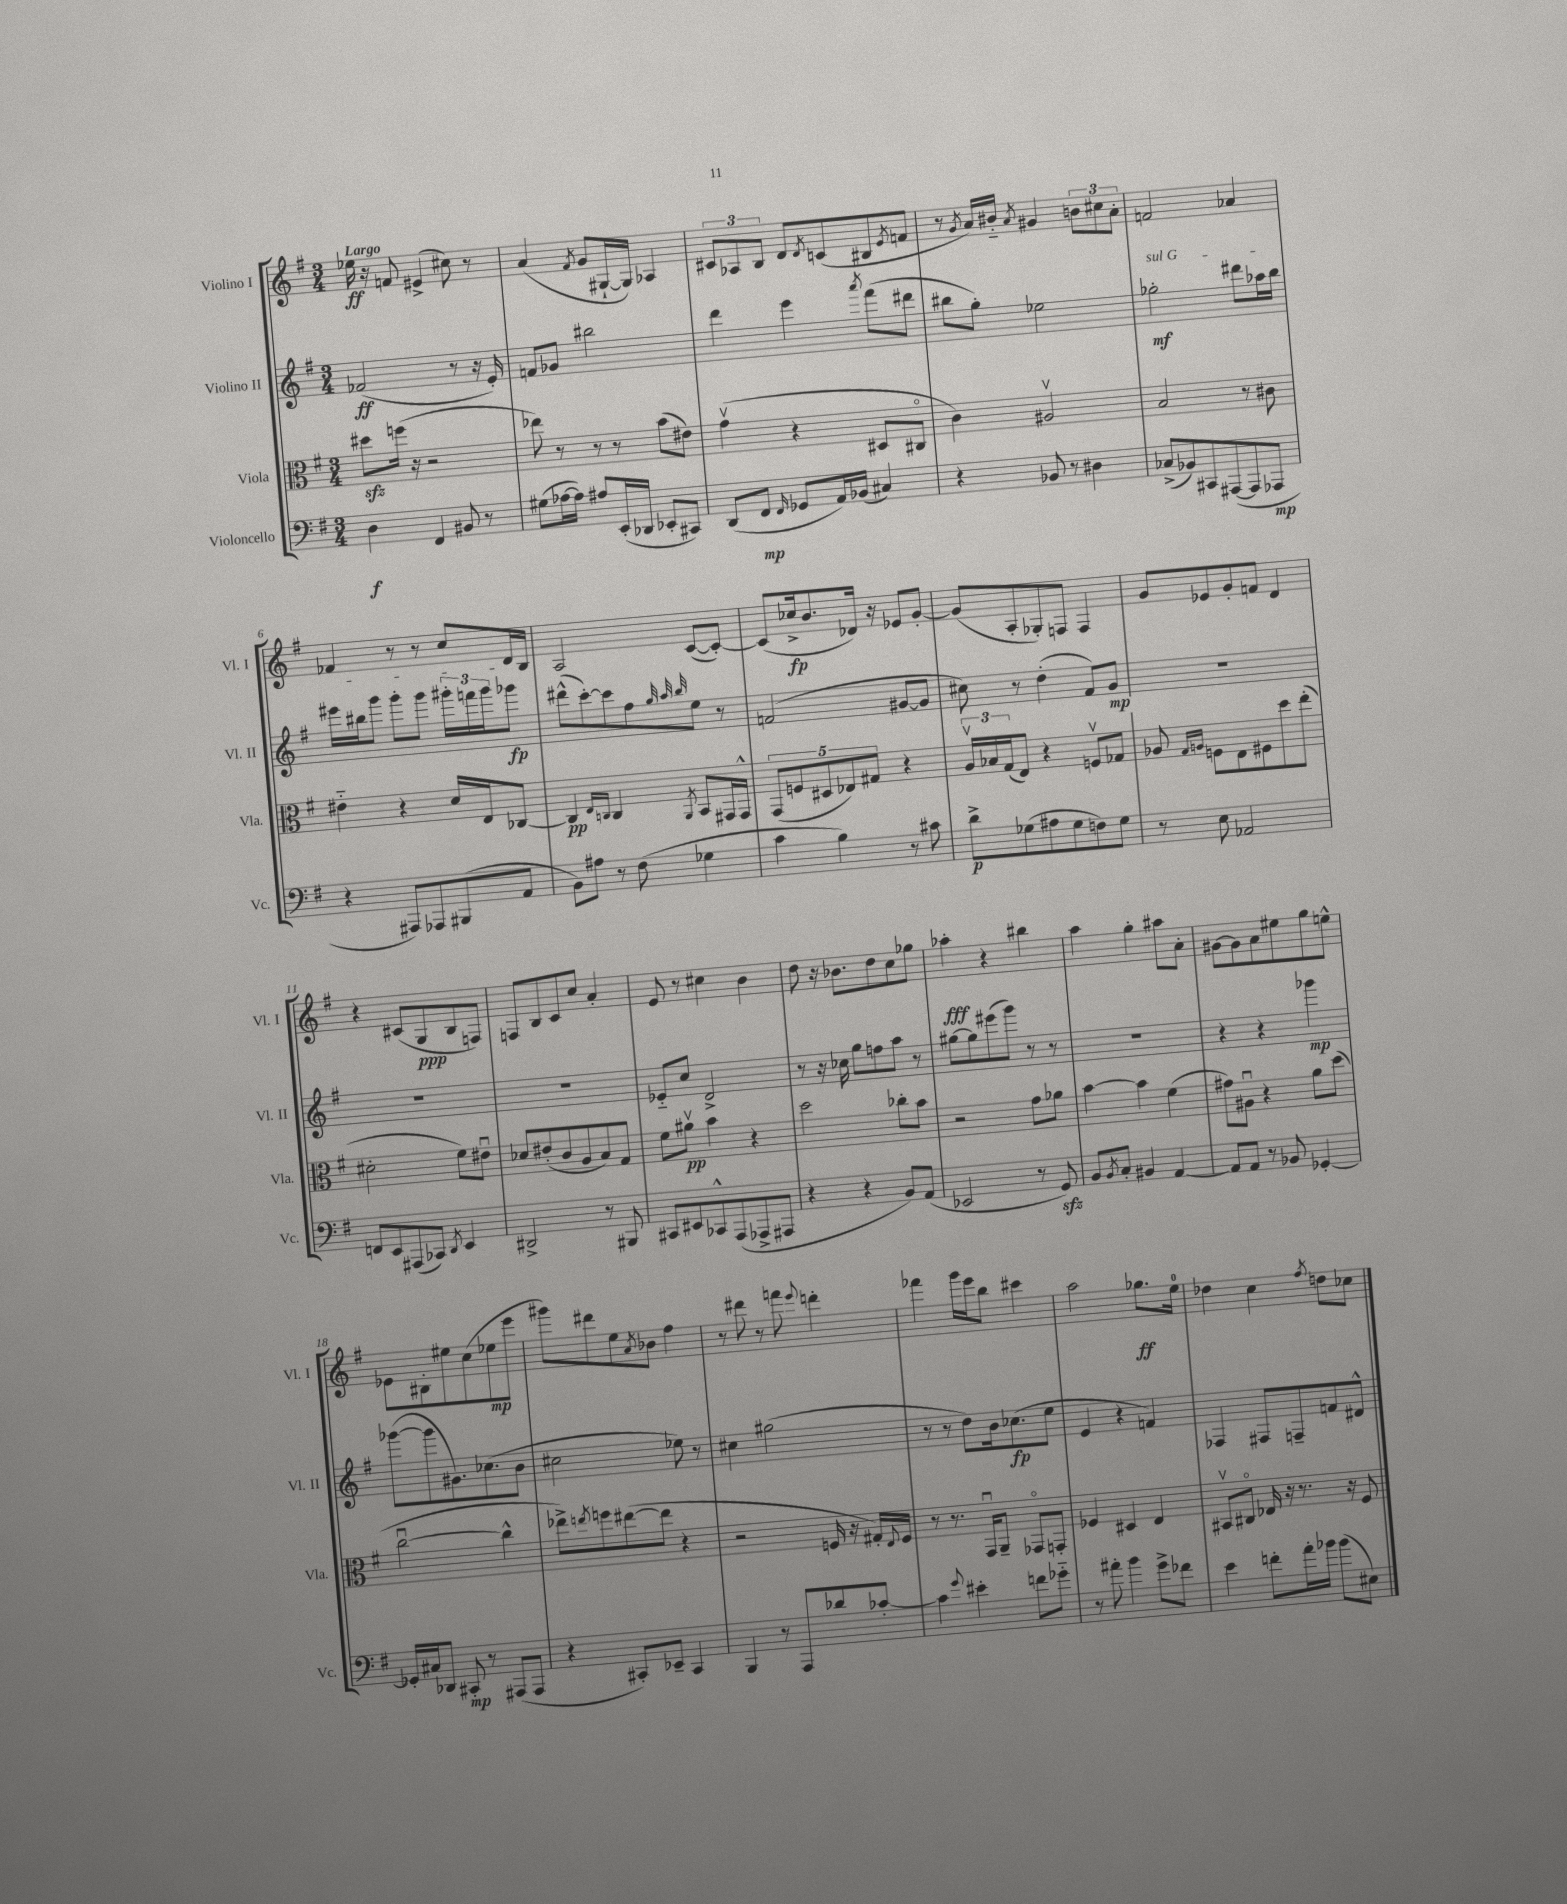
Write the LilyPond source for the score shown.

<<
\new StaffGroup <<
\new Staff = "s0" \with { instrumentName = "Violino I" shortInstrumentName = "Vl. I" } {
    \clef treble \key g \major \numericTimeSignature \time 3/4 \tempo "Largo"
    ees''16\ff r16 f'8 eis'4->( cis''8) r8 |
    a'4( \acciaccatura { fis'8 } g'8 gis16~-! gis16) aes4 |
    \tuplet 3/2 { cis'8 aes8 b8 } d'8 \acciaccatura { d'8 } c'8( bis8 \acciaccatura { e'8 } f'8 |
    r8 \acciaccatura { g'8 } a'16) bis'16-_ \acciaccatura { a'8 } gis'4 \tuplet 3/2 { b'8 cis''8 a'8-. } |
    f'2 aes'4 |
    fes'4 r8 r8 c''8 d'16 b16 |
    a2 c'8~( c'8~-.) |
    c'8( ces''16->\fp b'8. des'16) r16 ees'8 g'8~-. |
    g'8( a8-. ges8-.) f8 f4 |
    g'8 ees'8 g'8-. f'8 d'4 |
    r4 cis'8( g8\ppp b8 f8) |
    f8 b8 c'8 c''8 a'4-. |
    e'8 r8 cis''4 b'4 |
    d''8 r16 bes'8. d''8 c''8 ges''8 |
    aes''4-.\fff r4 bis''4 |
    a''4 g''4-. ais''8 a'8-. |
    gis'8~ gis'8 a'8 eis''8 g''8 e''8-^ |
    ees'8 bis8-. eis''8 c''8( ees''8\mp e'''8 |
    gis'''8) dis'''8 e''8 \acciaccatura { a'8 } bes'8 fis''4 |
    r8 dis'''8 r8 f'''8 \appoggiatura { e'''8 } d'''4-. |
    fes'''4 g'''16 e'''16 b''8 cis'''4 |
    a''2 ges''8.\ff e''16-0 |
    des''4 c''4 \acciaccatura { fis''8 } d''8 ces''8 \bar "|." |
}
\new Staff = "s1" \with { instrumentName = "Violino II" shortInstrumentName = "Vl. II" } {
    \clef treble \key g \major \numericTimeSignature \time 3/4
    fes'2\ff( r8 r16 e'16-.) |
    f'8 ges'8 bis''2 |
    d'''4 e'''4 \acciaccatura { a'''8 } fis'''8( dis'''8 |
    bis''8 g''8-.) ees''2 |
    \once \override TextSpanner.bound-details.left.text = \markup { \italic "sul G" } ges''2-.\mf\startTextSpan dis'''8 aes''16 b''16 |
    eis'''16 bis''16 g'''8 g'''8-. g'''8 \tuplet 3/2 { gis'''16-. f'''16 gis'''16 } ges'''8\fp\stopTextSpan |
    dis'''8-^( c'''8~-.) c'''8 fis''8 \grace { g''32 a''32 b''32 } e''8 r8 |
    f'2( gis'8~ gis'8 |
    cis''8) r8 d''4-.( fis'8) g'8\mp |
    R2. |
    R2. |
    R2. |
    ees'8-_ c''8 d'2-> |
    r8 r16 ces''16 g''8 f''8 a''8 r8 |
    gis''8~ gis''8 eis'''8( g'''8) r8 r8 |
    R2. |
    r4 r4 ges'''4\mp |
    ges'''8~( ges'''8 gis'8.) ces''8.( b'8 |
    cis''2 ees''8) r8 |
    cis''4 gis''2( |
    r8 r8 d''8) b'16 ces''8.\fp( e''8 |
    e'4 r4 f'4) |
    fes4 fis8 f8-- f'8 dis'8-^ \bar "|." |
}
\new Staff = "s2" \with { instrumentName = "Viola" shortInstrumentName = "Vla." } {
    \clef alto \key g \major \numericTimeSignature \time 3/4
    dis''8\sfz f''16( r16 r2 |
    ees''8) r8 r8 r8 b'8( eis'8) |
    g'4\upbow( r4 dis8 cis8\flageolet |
    c'4) ais2\upbow |
    b2 r8 cis'8 |
    eis'4-_ r4 d'16 e16 ces8~ |
    ces4\pp \grace { e16 c16 } c4 \acciaccatura { a,8 } b,8 gis,16 gis,16-^ |
    \tuplet 5/4 { g,8( f8 dis8 ees8) gis8 } r4 |
    \tuplet 3/2 { a16\upbow bes16 g16( } e8) r4 f8\upbow ges8 |
    aes8 \grace { g16 a16 } f8 e8 fis8 d''8 e''8-.( |
    dis'2-. fis'8) eis'8\downbow |
    des'8 eis'8-.( c'8 a8 b8) g8 |
    fis'8 ais'8\upbow\pp b'4 r4 |
    d''2 ces''8-. b'8 |
    r2 g'8 aes'8 |
    b'4~ b'4 fis'4( |
    gis'8) ais8\downbow r4 a'8 d''8( |
    c''2~\downbow c''4-^ |
    ees''8->) \acciaccatura { e''8 } f''8 eis''8~( eis''8 r4 |
    r2 f16 r16 gis16-.) \appoggiatura { e8 } f16 |
    r8 r8. g,16\downbow a,8-- ges,8\flageolet g,8-. |
    fes4 dis4 e4 |
    bis,8\upbow cis8\flageolet ees16 r16 r8. r16 fis8 \bar "|." |
}
\new Staff = "s3" \with { instrumentName = "Violoncello" shortInstrumentName = "Vc." } {
    \clef bass \key g \major \numericTimeSignature \time 3/4
    d4\f fis,4 bis,8 r8 |
    gis8( aes16~ aes16) ais8 e,16-.( des,16 ees,8-. cis,8) |
    d,8( fis,8\mp \grace { fis,16 } ges,8 a,16) bes,16( cis4) |
    r4 bes,8 r8 dis4 |
    ces8->( bes,8) cis,8 ais,,8~( ais,,8 aes,,8\mp |
    r4 ais,,8) aes,,8 bis,,8( a,8 |
    b,8) ais8 r8 fis8( ges4 |
    c'4 b4) r8 cis'8 |
    d'8->\p ges8( ais8 ges8 f8) ges8 |
    r8 e8 aes,2 |
    f,8 e,8 ais,,8( ces,8) \acciaccatura { d,8 } e,4 |
    dis,2-> r8 bis,,8 |
    cis,8 eis,8 ces,8-^ a,,8( aes,,8-> ais,,8 |
    r4 r4 b,8) a,8( |
    ees,2 r8 g,8\sfz) |
    b,8 \acciaccatura { b,8 } c8-. bis,4 a,4~ |
    a,8 a,8 r8 bes,8 ges,4~-. |
    ges,16-. cis16 des,8 cis,8-.\mp r8 ais,,8( ais,,8 |
    r4 cis,8-.) ees,8-- cis,4 |
    b,,4 r8 a,,8 des'8 ces'8~-. |
    ces'4 \appoggiatura { g'8 } eis'4-. f'8 ges'8-_ |
    r8 ais'8-. b'4 g'8-> fes'8 |
    e'4 f'8-. a'16-. bes'16 bes'8( eis8) \bar "|." |
}
>>
>>
